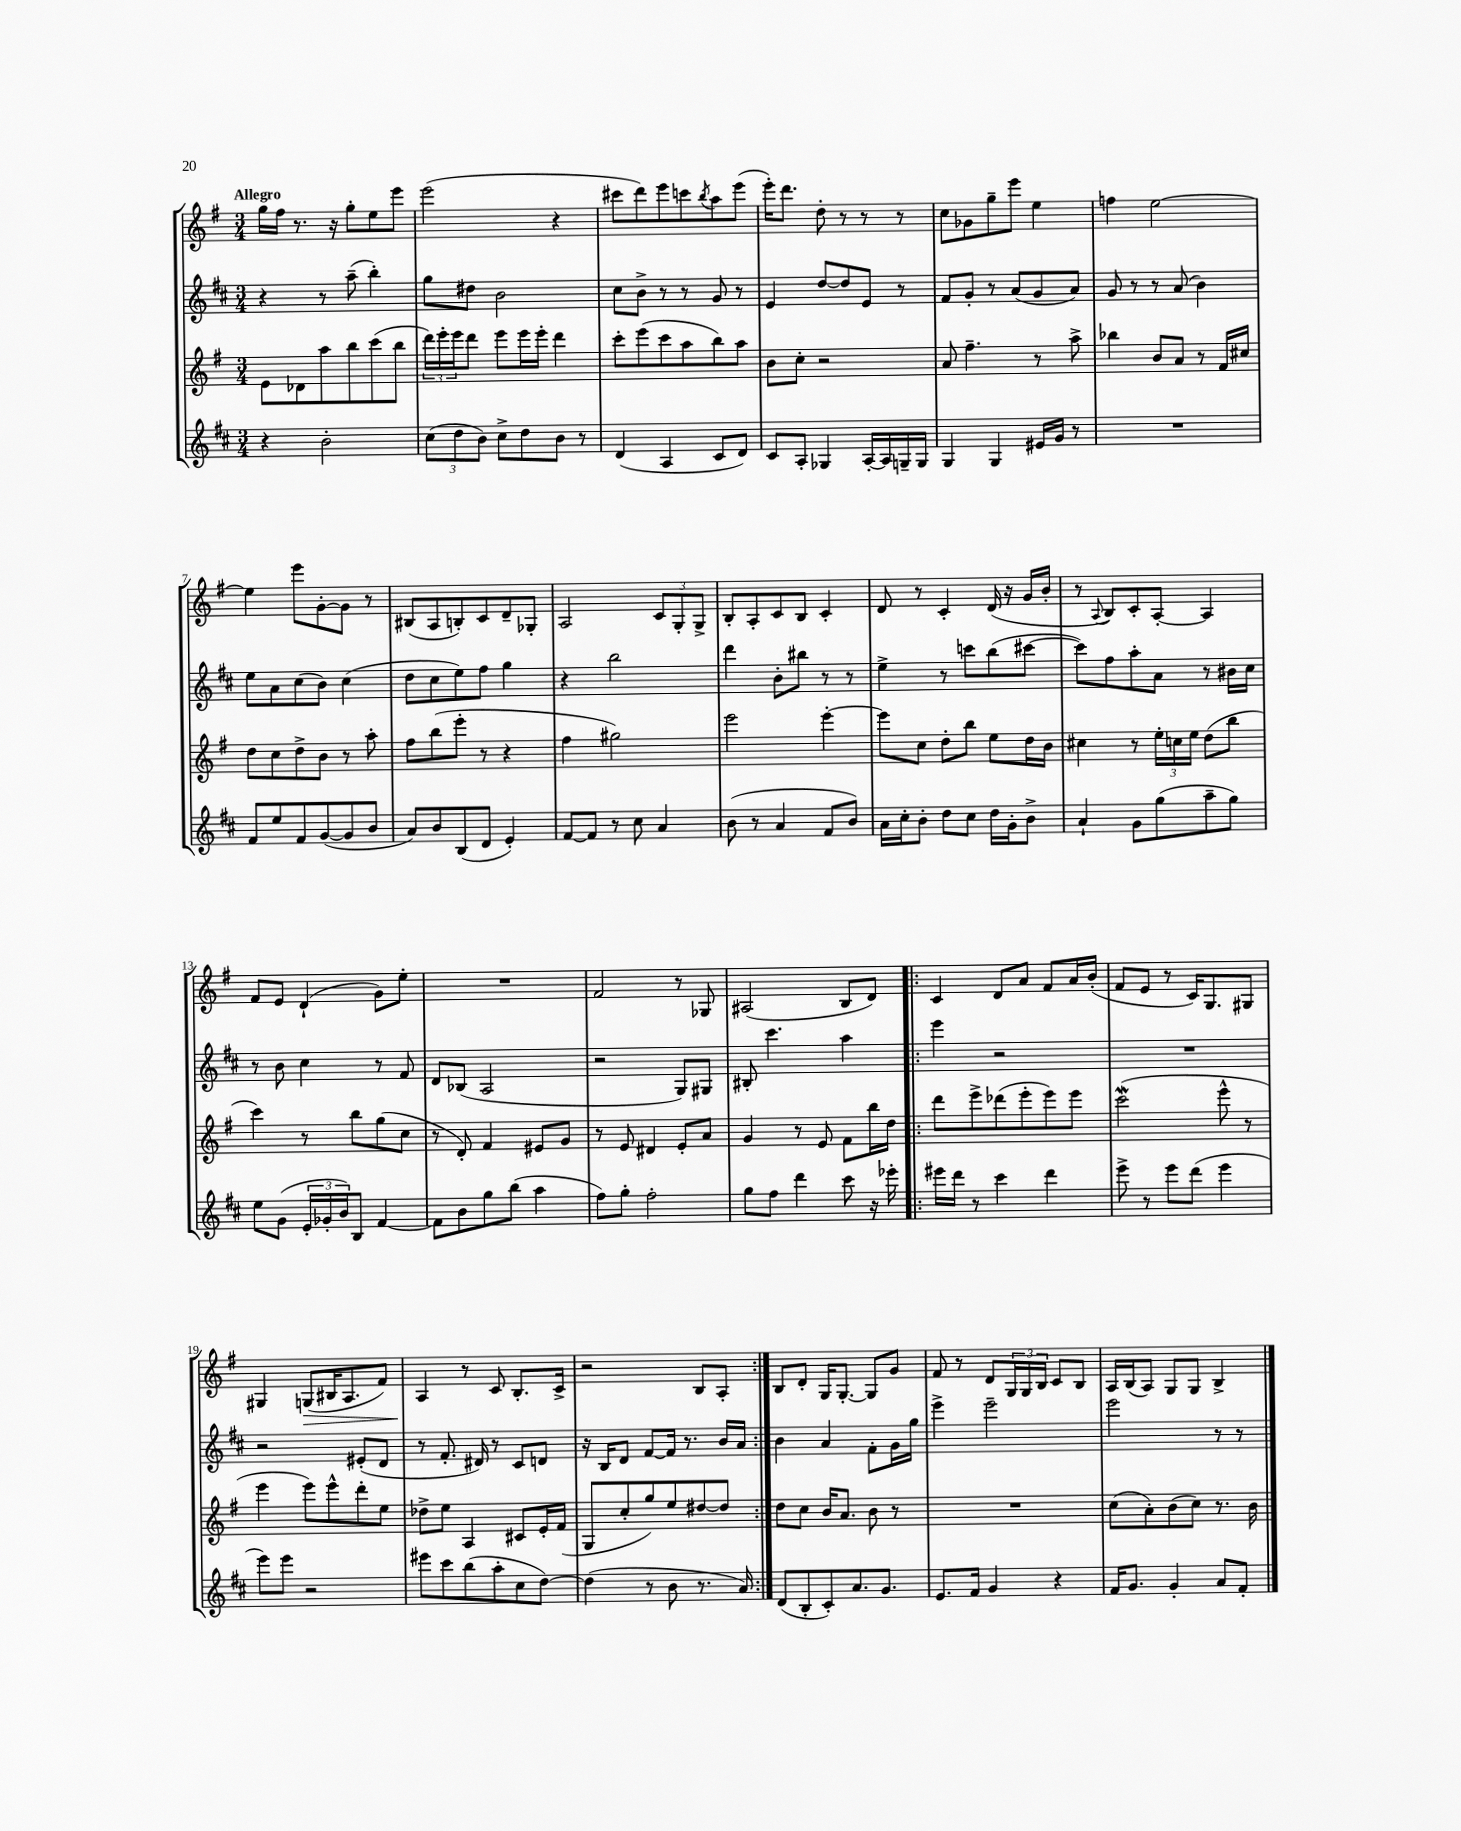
<<
\new StaffGroup <<
\new Staff = "s0" {
    \clef treble \key g \major \numericTimeSignature \time 3/4 \tempo "Allegro"
    g''16 fis''16 r8. r16 g''8-. e''8 e'''8 |
    e'''2( r4 |
    cis'''8 d'''8) e'''8 c'''8 \acciaccatura { b''8 } a''8 e'''8( |
    e'''16-.) d'''8. d''8-. r8 r8 r8 |
    c''8 ges'8 g''8-- e'''8 e''4 |
    f''4 e''2~ |
    e''4 e'''8 g'8~-. g'8 r8 |
    bis8( a8 b8-.) c'8 d'8-- ges8-. |
    a2 \tuplet 3/2 { c'8 g8-. g8-> } |
    b8-. a8-. c'8 b8 c'4-. |
    d'8 r8 c'4-. d'16( r16 g'16 b'16-. |
    r8 \appoggiatura { a8 } b8) c'8-. a8~-. a4 |
    fis'8 e'8 d'4-!( g'8) e''8-. |
    R2. |
    fis'2 r8 ges8 |
    ais2( b8 d'8) |
    \repeat volta 2 { c'4 d'8 a'8 fis'8 a'16 b'16-.( |
    fis'8 e'8 r8 c'16) g8. gis8 |
    gis4 g8\>( bis16 a8. fis'8) |
    a4\! r8 c'8 b8.-. c'16-> |
    r2 b8 a8-. | }
    b8 d'8-. g16 g8.~-. g8 g'8 |
    fis'8 r8 d'8 \tuplet 3/2 { g16 g16 b16 } c'8 b8 |
    a16 b16( a8) g8 g8 b4-> \bar "|." |
}
\new Staff = "s1" {
    \clef treble \key d \major \numericTimeSignature \time 3/4
    r4 r8 a''8--( b''4-.) |
    g''8 dis''8 b'2 |
    cis''8 b'8-> r8 r8 g'8 r8 |
    e'4 d''8~ d''8 e'8 r8 |
    fis'8 g'8-. r8 a'8( g'8 a'8) |
    g'8 r8 r8 a'8( b'4) |
    e''8 a'8 cis''8( b'8) cis''4( |
    d''8 cis''8 e''8) fis''8 g''4 |
    r4 b''2 |
    d'''4 b'8-. bis''8 r8 r8 |
    e''4-> r8 c'''8 b''8( cis'''8~ |
    cis'''8) fis''8 a''8-. a'8 r8 bis'16 cis''16 |
    r8 b'8 cis''4 r8 fis'8 |
    d'8 bes8( a2 |
    r2 g8) gis8 |
    bis8-. cis'''4. a''4 |
    \repeat volta 2 { e'''4 r2 |
    R2. |
    r2 eis'8-.( d'8 |
    r8 fis'8.-. dis'16) r8 cis'8 d'8 |
    r16 b16 d'8 fis'8~ fis'16 r8. b'16 a'16 | }
    b'4 a'4 fis'8-. g'16 g''16 |
    e'''4-> e'''2-- |
    e'''2 r8 r8 \bar "|." |
}
\new Staff = "s2" {
    \clef treble \key g \major \numericTimeSignature \time 3/4
    e'8 des'8 a''8 b''8 c'''8( b''8 |
    \tuplet 3/2 { d'''16) e'''16-. e'''16 } d'''8 e'''8 e'''16 e'''16-. d'''4 |
    c'''8-. e'''8( c'''8 a''8 b''8) a''8 |
    b'8 c''8-. r2 |
    a'8 fis''4.-- r8 a''8-> |
    bes''4 b'8 a'8 r8 fis'16 cis''16 |
    d''8 c''8 d''8-> b'8 r8 a''8-. |
    fis''8 b''8( e'''8-. r8 r4 |
    fis''4 gis''2) |
    e'''2 e'''4~-. |
    e'''8 c''8 d''8-. b''8 e''8 d''16 b'16 |
    cis''4 r8 \tuplet 3/2 { e''16-. c''16 e''16 } d''8( b''8 |
    c'''4) r8 b''8 g''8( c''8 |
    r8 d'8-.) fis'4 eis'8 g'8 |
    r8 e'8 dis'4 e'8-. a'8 |
    g'4 r8 e'8 fis'8 b''16 d''16 |
    \repeat volta 2 { d'''8 e'''8-> des'''8( e'''8-. e'''8) e'''8 |
    c'''2\mordent( e'''8-^ r8 |
    e'''4 e'''8) e'''8-^ d'''8-. e''8 |
    des''8-> e''8 a4 cis'8 e'16-. fis'16( |
    g8 c''8-. g''8) e''8 dis''8~ dis''8 | }
    d''8 c''8 b'16 a'8. b'8 r8 |
    R2. |
    c''8( a'8-.) b'8( c''8) r8. b'16 \bar "|." |
}
\new Staff = "s3" {
    \clef treble \key d \major \numericTimeSignature \time 3/4
    r4 b'2-. |
    \tuplet 3/2 { cis''8( d''8 b'8) } cis''8-> d''8 b'8 r8 |
    d'4( a4 cis'8 d'8) |
    cis'8 a8-. ges4 a16~-. a16 g16-- g16 |
    g4 g4 eis'16 g'16 r8 |
    R2. |
    fis'8 e''8 fis'8 g'8~( g'8 b'8 |
    a'8) b'8 b8( d'8 e'4-.) |
    fis'8~ fis'8 r8 cis''8 a'4 |
    b'8( r8 a'4 fis'8 b'8) |
    a'16 cis''16-. b'8-. d''8 cis''8 d''16 g'16-. b'8-> |
    a'4-! g'8 g''8( a''8-- g''8) |
    e''8 g'8( \tuplet 3/2 { e'16-. ges'16-. b'16) } b8 fis'4~ |
    fis'8 b'8 g''8 b''8( a''4 |
    fis''8) g''8-. fis''2-. |
    g''8 fis''8 d'''4 cis'''8 r16 ees'''16-. |
    \repeat volta 2 { eis'''16 d'''16 r8 cis'''4 d'''4 |
    e'''8-> r8 e'''8 d'''8( e'''4 |
    e'''8) e'''8 r2 |
    eis'''8 cis'''8 b''8( a''8-. cis''8 d''8~) |
    d''4( r8 b'8 r8. a'16) | }
    d'8( b8-. cis'8-.) a'8. g'8. |
    e'8. fis'16 g'4 r4 |
    fis'16 g'8. g'4-. a'8 fis'8-. \bar "|." |
}
>>
>>
